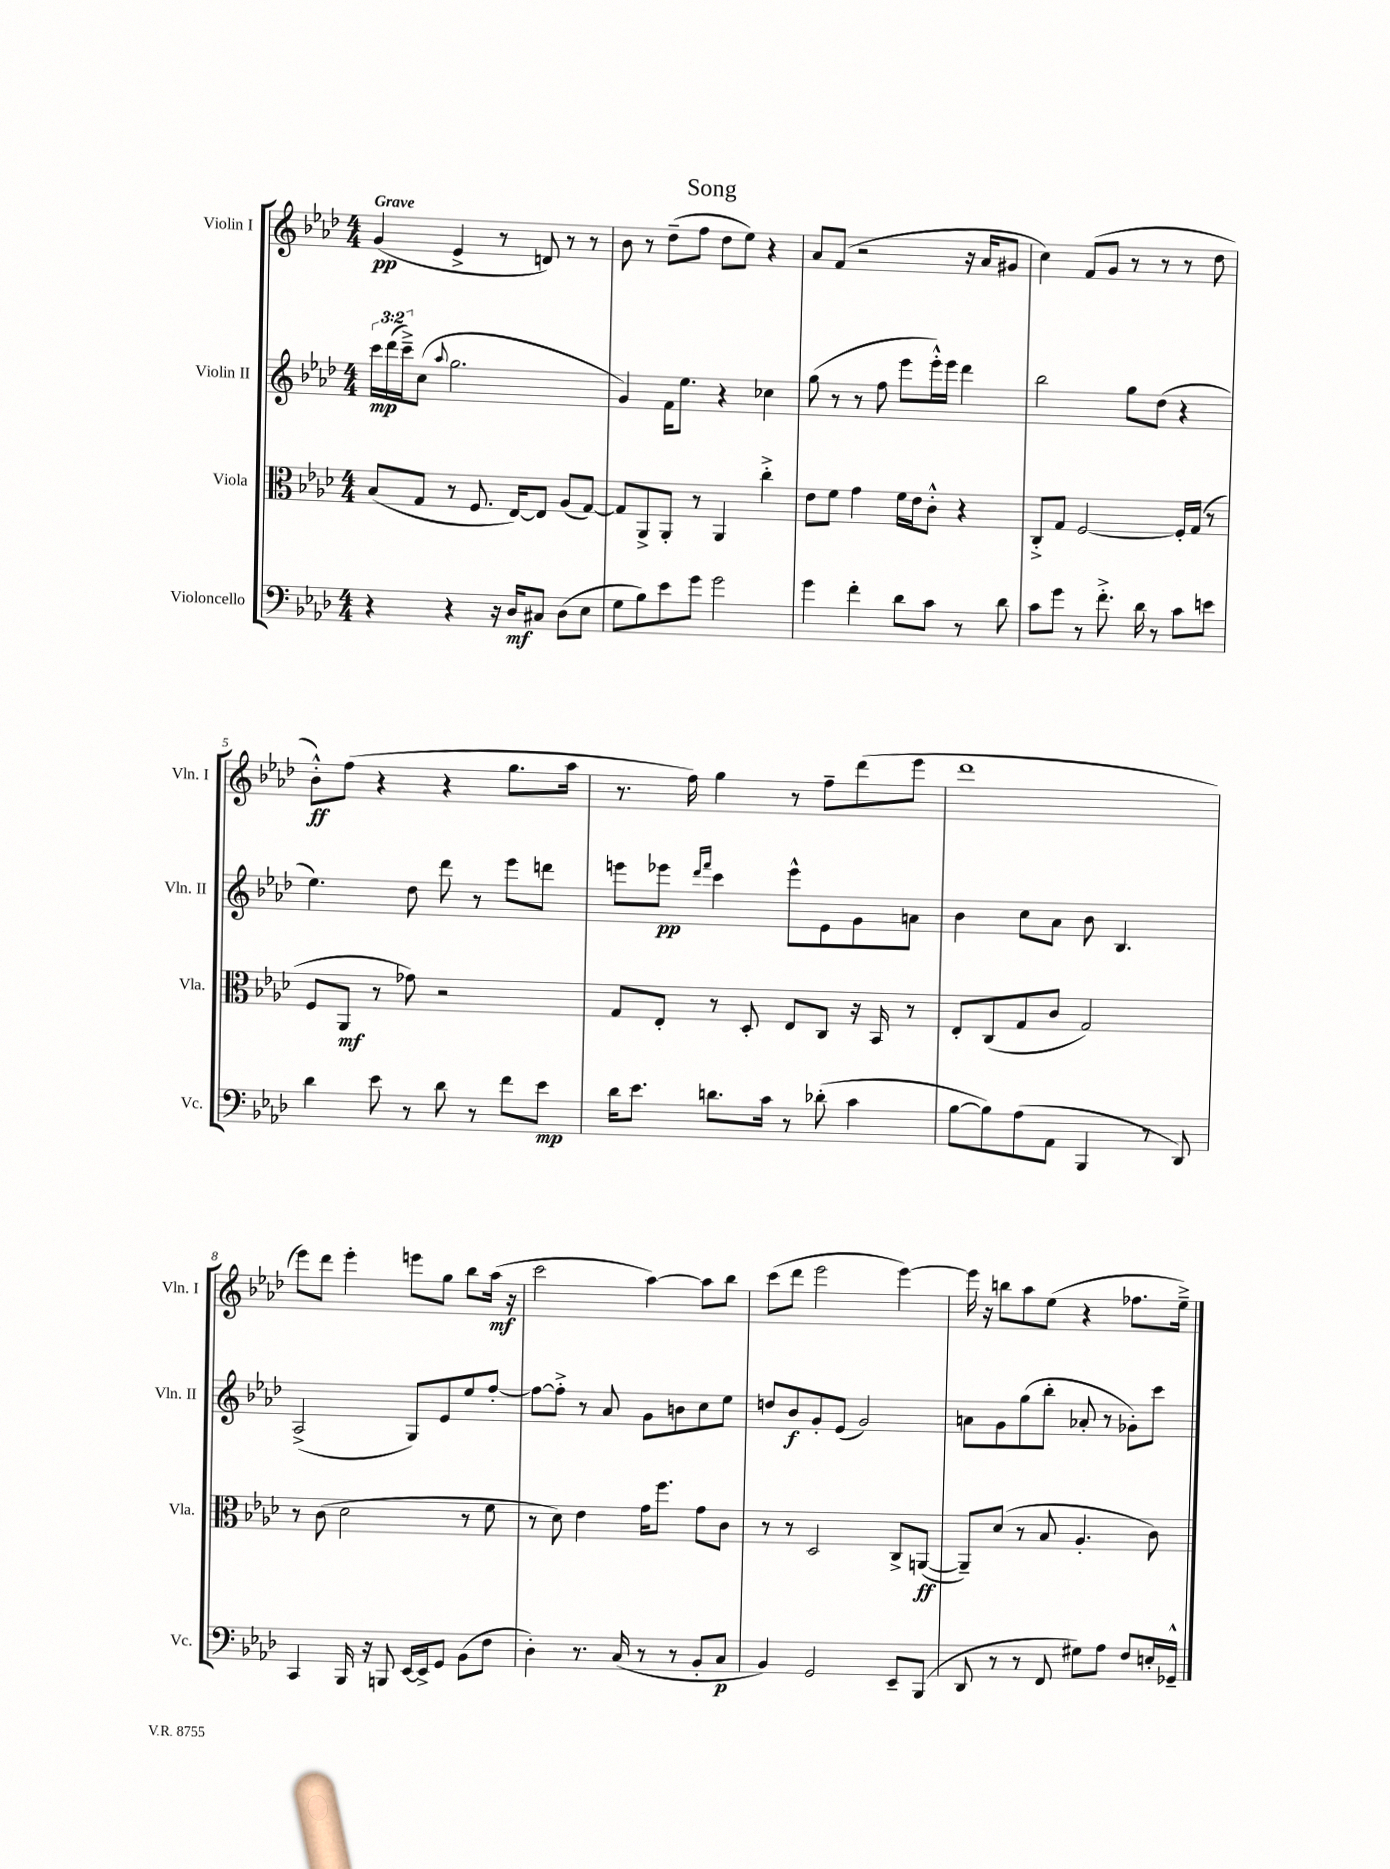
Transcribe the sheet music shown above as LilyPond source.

\header { title = "Song" }
<<
\new StaffGroup <<
\new Staff = "s0" \with { instrumentName = "Violin I" shortInstrumentName = "Vln. I" } {
    \clef treble \key aes \major \numericTimeSignature \time 4/4 \tempo "Grave"
    g'4\pp( ees'4-> r8 d'8) r8 r8 |
    bes'8 r8 des''8--( f''8 des''8 ees''8) r4 |
    aes'8 f'8( r2 r16 aes'16 gis'8 |
    c''4) f'8( g'8 r8 r8 r8 des''8 |
    bes'8-.-^\ff) f''8( r4 r4 g''8. aes''16 |
    r8. f''16) g''4 r8 f''8-- des'''8( ees'''8 |
    des'''1 |
    ees'''8) des'''8 ees'''4-. e'''8 g''8 bes''8 aes''16\mf( r16 |
    c'''2 aes''4~) aes''8 bes''8 |
    c'''8( des'''8 ees'''2 ees'''4~) |
    ees'''16 r16 b''8 aes''8 ees''8( r4 fes''8. ees''16--->) \bar "|." |
}
\new Staff = "s1" \with { instrumentName = "Violin II" shortInstrumentName = "Vln. II" } {
    \clef treble \key aes \major \numericTimeSignature \time 4/4 \override Staff.TupletNumber.text = #tuplet-number::calc-fraction-text
    \tuplet 3/2 { c'''16\mp des'''16( c'''16--->) } c''8( \appoggiatura { aes''8 } g''2. |
    g'4) f'16 ees''8. r4 ces''4 |
    g''8( r8 r8 f''8 ees'''8 ees'''16-.-^) ees'''16 des'''4 |
    bes''2 g''8 des''8( r4 |
    ees''4.) des''8 des'''8 r8 ees'''8 d'''8 |
    e'''8 ees'''8\pp \grace { des'''16 f'''16 } c'''4 ees'''8-^ ees'8 g'8 a'8 |
    bes'4 c''8 aes'8 bes'8 bes4. |
    aes2->( g8) ees'8 ees''8 f''8~-. |
    f''8~ f''8-.-> r8 aes'8 g'8 b'8 c''8 ees''8 |
    d''8 bes'8\f g'8-. ees'8( g'2) |
    a'8 g'8 g''8( bes''8-. aes'8-. r8 ges'8-.) c'''8 \bar "|." |
}
\new Staff = "s2" \with { instrumentName = "Viola" shortInstrumentName = "Vla." } {
    \clef alto \key aes \major \numericTimeSignature \time 4/4
    bes8( g8 r8 f8. ees16~) ees8 aes8( g8~) |
    g8 aes,8-> aes,8-. r8 aes,4 c''4-.-> |
    ees'8 f'8 g'4 f'16 ees'16 c'8-.-^ r4 |
    c8-.-> g8 f2~ f16-. g16( r8 |
    f8 aes,8\mf r8 ges'8) r2 |
    g8 ees8-. r8 des8-. ees8 c8 r16 bes,16 r8 |
    ees8-. c8( g8 c'8 g2) |
    r8 c'8( des'2 r8 f'8 |
    r8 des'8) ees'4 g'16 f''8. g'8 c'8 |
    r8 r8 des2 c8-> a,8~\ff( |
    a,8--) des'8( r8 bes8 aes4.-. c'8) \bar "|." |
}
\new Staff = "s3" \with { instrumentName = "Violoncello" shortInstrumentName = "Vc." } {
    \clef bass \key aes \major \numericTimeSignature \time 4/4
    r4 r4 r16 des16\mf cis8 des8( ees8 |
    g8 bes8) ees'8 g'8 g'2 |
    g'4 f'4-. des'8 c'8 r8 des'8 |
    c'8 g'8 r8 f'8.-.-> des'16 r8 c'8 e'8 |
    des'4 ees'8 r8 des'8 r8 f'8 ees'8\mp |
    des'16 ees'8. d'8. c'16 r8 des'8-.( c'4 |
    bes8~ bes8) aes8( aes,8 bes,,4 r8 des,8) |
    c,4 bes,,16 r16 b,,8 ees,16~ ees,16-> g,8 bes,8( f8 |
    des4-.) r8. c16( r8 r8 bes,8-. c8\p |
    bes,4) g,2 ees,8-- bes,,8( |
    des,8 r8 r8 f,8 gis8) aes8 f8 e16-. ges,16---^ \bar "|." |
}
>>
>>
